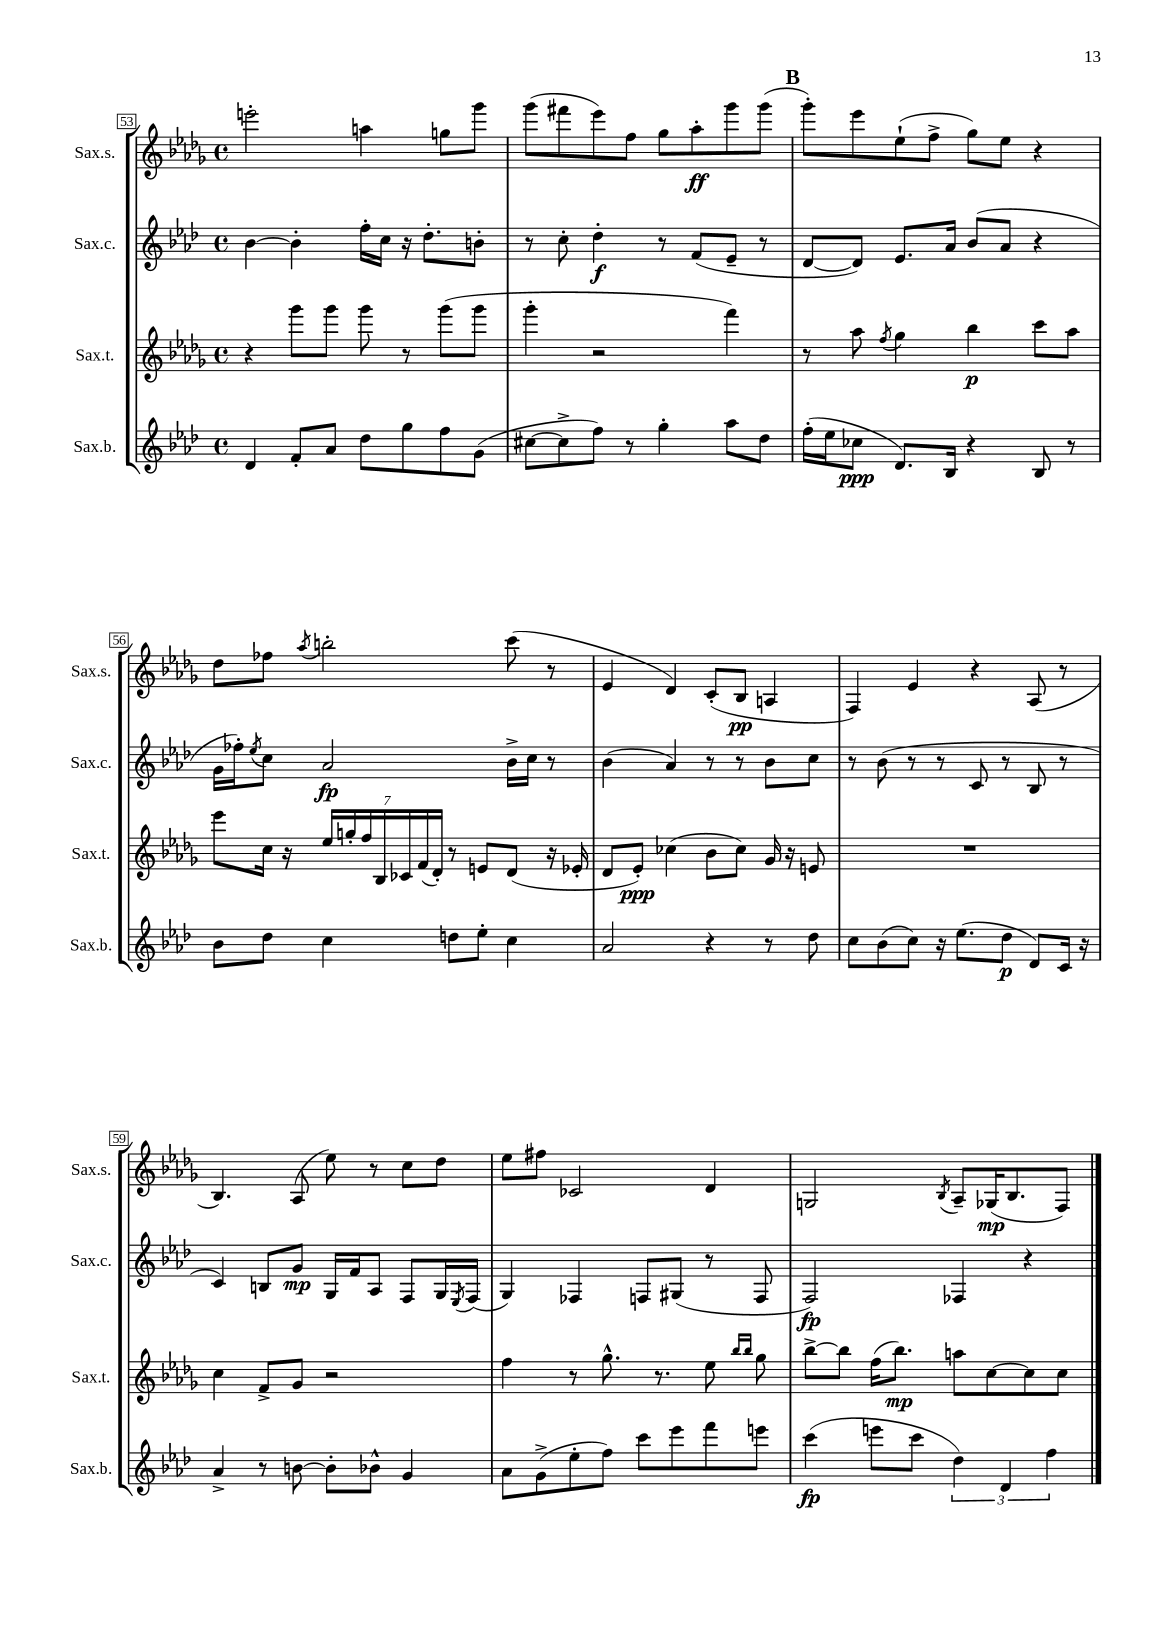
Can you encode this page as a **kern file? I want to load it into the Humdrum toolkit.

**kern	**dynam	**kern	**dynam	**kern	**dynam	**kern	**dynam
*part4	*part4	*part3	*part3	*part2	*part2	*part1	*part1
*staff4	*staff4	*staff3	*staff3	*staff2	*staff2	*staff1	*staff1
*I"Sax.b.	*	*I"Sax.t.	*	*I"Sax.c.	*	*I"Sax.s.	*
*I'Sax.b.	*	*I'Sax.t.	*	*I'Sax.c.	*	*I'Sax.s.	*
*clefG2	*	*clefG2	*	*clefG2	*	*clefG2	*
*k[b-e-a-d-]	*	*k[b-e-a-d-g-]	*	*k[b-e-a-d-]	*	*k[b-e-a-d-g-]	*
*M4/4	*	*M4/4	*	*M4/4	*	*M4/4	*
*met(c)	*	*met(c)	*	*met(c)	*	*met(c)	*
=53	=53	=53	=53	=53	=53	=53	=53
4d-/	.	4r	.	[4b-\	.	2eeen'\	.
8f'/L	.	8ggg-\L	.	4b-'\]	.	.	.
8a-/J	.	8ggg-\J	.	.	.	.	.
8dd-\L	.	8ggg-\	.	16ff'\LL	.	4aan\	.
.	.	.	.	16cc\JJ	.	.	.
8gg\	.	8r	.	16r	.	.	.
.	.	.	.	8.dd-'\L	.	.	.
8ff\	.	(8ggg-\L	.	.	.	8ggn\L	.
(8g\J	.	8ggg-\J	.	8bn'\J	.	8ggg-\J	.
=54	=54	=54	=54	=54	=54	=54	=54
[8cc#X\L	.	4ggg-'\	.	8r	.	(8ggg-\L	.
8cc#^\]	.	.	.	8cc'\	.	8fff#X\	.
8ff\J)	.	2r	.	4dd-'\	f	8eee-\)	.
8r	.	.	.	.	.	8ff\J	.
4gg'\	.	.	.	8r	.	8gg-\L	.
.	.	.	.	(8f/L	.	8aa-'\	ff
8aa-\L	.	4fff\)	.	8e-~/J	.	8ggg-\	.
8dd-\J	.	.	.	8r	.	(8ggg-\J	.
!!LO:REH:place=s1:t=B
=55	=55	=55	=55	=55	=55	=55	=55
(16ff'\LL	.	8r	.	[8d-/L	.	8ggg-'\L)	.
16ee-\J	.	.	.	.	.	.	.
8cc-X\J	ppp	8aa-\	.	8d-/J])	.	8eee-\	.
.	.	8qff/	.	.	.	.	.
8.d-/L)	.	4gg-\	.	8.e-/L	.	(8ee-`\	.
.	.	.	.	.	.	8ff^\J	.
16B-/Jk	.	.	.	16a-/Jk	.	.	.
4r	.	4bb-\	p	(8b-/L	.	8gg-\L)	.
.	.	.	.	8a-/J	.	8ee-\J	.
8B-/	.	8ccc\L	.	4r	.	4r	.
8r	.	8aa-\J	.	.	.	.	.
!!LO:LB:g=z
=56	=56	=56	=56	=56	=56	=56	=56
8b-\L	.	8eee-\L	.	16g\LL	.	8dd-\L	.
.	.	.	.	16ff-X'\J)	.	.	.
.	.	.	.	8qee-/	.	.	.
8dd-\J	.	16cc\Jk	.	8cc\J	.	8ff-X\J	.
.	.	16r	.	.	.	.	.
.	.	.	.	.	.	8qaa-/	.
4cc\	.	28ee-/LL	.	2a-/	fp	2bbn'\	.
.	.	28ggn'/	.	.	.	.	.
.	.	28ff/	.	.	.	.	.
.	.	28B-/	.	.	.	.	.
.	.	28c-X/	.	.	.	.	.
.	.	(28f/	.	.	.	.	.
.	.	28d-'/JJ)	.	.	.	.	.
8ddn\L	.	8r	.	.	.	.	.
8ee-'\J	.	8en/L	.	.	.	.	.
4cc\	.	(8d-/J	.	16b-^\LL	.	(8ccc\	.
.	.	.	.	16cc\JJ	.	.	.
.	.	16r	.	8r	.	8r	.
.	.	16e-X'/	.	.	.	.	.
=57	=57	=57	=57	=57	=57	=57	=57
2a-/	.	8d-/L	.	(4b-\	.	4e-/	.
.	.	8e-'/J)	ppp	.	.	.	.
.	.	(4cc-X\	.	4a-/)	.	4d-/)	.
4r	.	8b-\L	.	8r	.	(8c'/L	.
.	.	8cc-\J)	.	8r	.	8B-/J	pp
8r	.	16g-/	.	8b-\L	.	4An/	.
.	.	16r	.	.	.	.	.
8dd-\	.	8en/	.	8cc\J	.	.	.
=58	=58	=58	=58	=58	=58	=58	=58
8cc\L	.	1r	.	8r	.	4F/)	.
(8b-\	.	.	.	(8b-\	.	.	.
8cc\J)	.	.	.	8r	.	4e-/	.
16r	.	.	.	8r	.	.	.
(8.ee-\L	.	.	.	.	.	.	.
.	.	.	.	8c/	.	4r	.
8dd-\J	p	.	.	8r	.	.	.
8d-/L)	.	.	.	8B-/	.	(8A-/	.
16c/Jk	.	.	.	8r	.	8r	.
16r	.	.	.	.	.	.	.
!!LO:LB:g=z
=59	=59	=59	=59	=59	=59	=59	=59
4a-^/	.	4cc\	.	4c/)	.	4.B-/)	.
8r	.	8f^/L	.	8Bn/L	.	.	.
[8bn\	.	8g-/J	.	8g/J	mp	(8A-/	.
8b'\L]	.	2r	.	16G/LL	.	8ee-\)	.
.	.	.	.	16f/J	.	.	.
8b-X^^\J	.	.	.	8A-/J	.	8r	.
4g/	.	.	.	8F/L	.	8cc\L	.
.	.	.	.	16G/L	.	8dd-\J	.
.	.	.	.	8qE-/	.	.	.
.	.	.	.	(16F/JJ	.	.	.
=60	=60	=60	=60	=60	=60	=60	=60
8a-\L	.	4ff\	.	4G/)	.	8ee-\L	.
(8g^\	.	.	.	.	.	8ff#X\J	.
8ee-'\	.	8r	.	4F-X/	.	2c-X/	.
8ff\J)	.	8.gg-^^\	.	.	.	.	.
8ccc\L	.	.	.	8Fn/L	.	.	.
.	.	8.r	.	.	.	.	.
8eee-\	.	.	.	(8G#X/J	.	.	.
8fff\	.	8ee-\	.	8r	.	4d-/	.
.	.	16qqbb-/LL	.	.	.	.	.
.	.	16qqbb-/JJ	.	.	.	.	.
8eeen\J	.	8gg-\	.	8F/	.	.	.
=61	=61	=61	=61	=61	=61	=61	=61
(4ccc\	fp	[8bb-^\L	.	2F/)	fp	2Gn/	.
.	.	8bb-\J]	.	.	.	.	.
8eeen\L	.	(16ff\KL	.	.	.	.	.
.	.	8.bb-\J)	mp	.	.	.	.
8ccc\J	.	.	.	.	.	.	.
.	.	.	.	.	.	8qB-/	.
6dd-\)	.	8aan\L	.	4F-X/	.	8A-~/L	.
.	.	[8cc\	.	.	.	(16G-X/K	mp
6d-/	.	.	.	.	.	.	.
.	.	.	.	.	.	8.B-/	.
.	.	8cc\]	.	4r	.	.	.
6ff\	.	.	.	.	.	.	.
.	.	8cc\J	.	.	.	8F/J)	.
==	==	==	==	==	==	==	==
*-	*-	*-	*-	*-	*-	*-	*-
